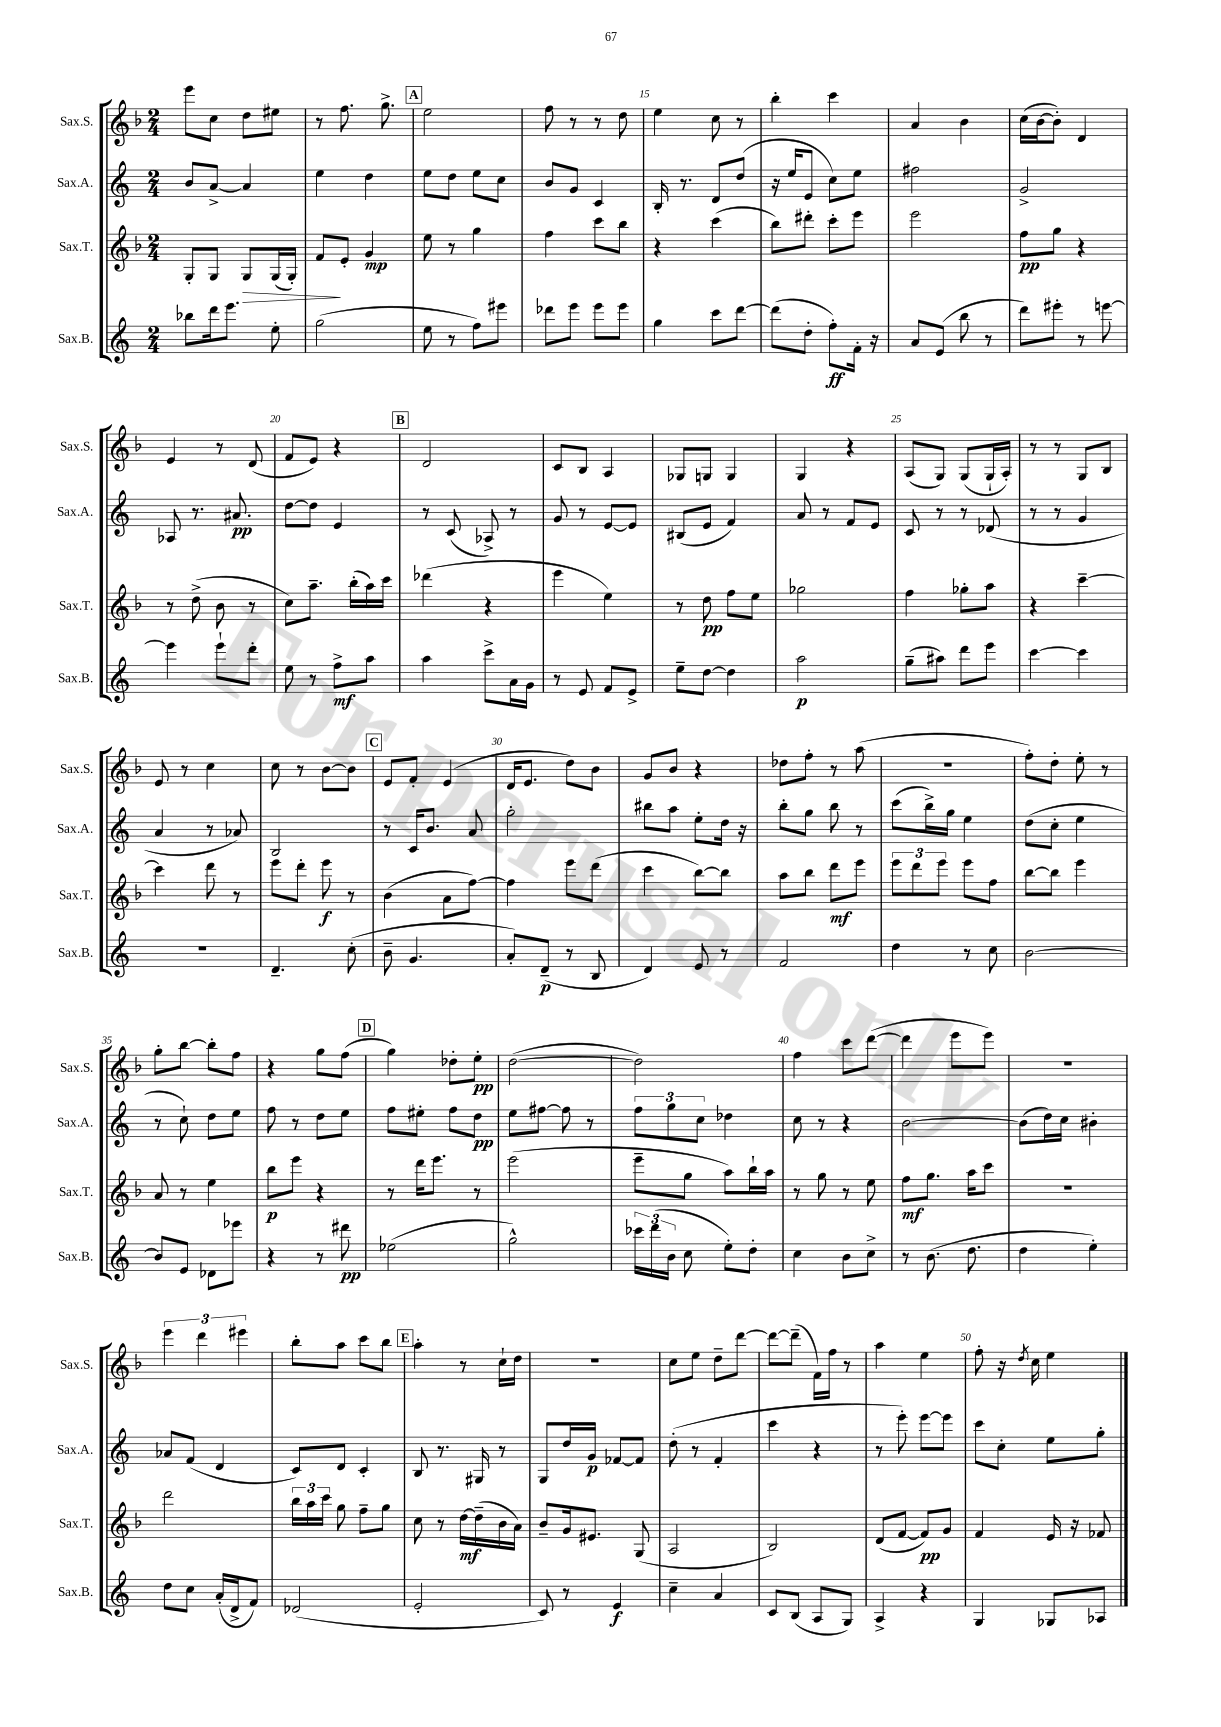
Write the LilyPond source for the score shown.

<<
\new StaffGroup <<
\new Staff = "s0" \with { instrumentName = "Sax.S." shortInstrumentName = "Sax.S." } {
    \clef treble \key f \major \numericTimeSignature \time 2/4
    \autoBeamOff e'''8[ c''8] d''8[ eis''8] |
    r8 f''8. g''8.-> |
    \mark \markup { \box "A" } e''2 |
    f''8 r8 r8 d''8 |
    e''4 c''8 r8 |
    bes''4-. c'''4 |
    a'4 bes'4 |
    c''16[( bes'16~ bes'8]-.) d'4 |
    e'4 r8 d'8( |
    f'8[ e'8]) r4 |
    \mark \markup { \box "B" } d'2 |
    c'8[ bes8] a4 |
    ges8[ g8] g4 |
    g4 r4 |
    a8[( g8]) g8[( g16-! a16]-.) |
    r8 r8 g8[ bes8] |
    e'8 r8 c''4 |
    c''8 r8 bes'8[~ bes'8] |
    \mark \markup { \box "C" } e'8[ f'8]-. e'4( |
    d'16[ e'8.] d''8[) bes'8] |
    g'8[ bes'8] r4 |
    des''8[ f''8]-. r8 a''8( |
    r2 |
    f''8[-.) d''8]-. e''8-. r8 |
    g''8[-. bes''8]~ bes''8[-. f''8] |
    r4 g''8[ f''8]( |
    \mark \markup { \box "D" } g''4) des''8[-. e''8]-.\pp |
    d''2~( |
    d''2) |
    f''4 c'''8[ d'''8]~( |
    d'''4 e'''8[ e'''8]) |
    R2 |
    \tuplet 3/2 { e'''4 d'''4 eis'''4 } |
    bes''8[-. a''8] c'''8[ bes''8] |
    \mark \markup { \box "E" } a''4-. r8 c''16[-! d''16] |
    R2 |
    c''8[ e''8] d''8[-- d'''8]~ |
    d'''8[~ d'''8]--( f'16[) f''16] r8 |
    a''4 e''4 |
    f''8-. r16 \acciaccatura { d''8 } c''16 e''4 \bar "|." |
}
\new Staff = "s1" \with { instrumentName = "Sax.A." shortInstrumentName = "Sax.A." } {
    \clef treble \key c \major \numericTimeSignature \time 2/4
    \autoBeamOff b'8[ a'8]~-> a'4 |
    e''4 d''4 |
    \mark \markup { \box "A" } e''8[ d''8] e''8[ c''8] |
    b'8[ g'8] c'4 |
    b16-. r8. d'8[ d''8]( |
    r16 e''16[ e'8] c''8[) e''8] |
    fis''2 |
    g'2-> |
    aes8 r8. ais'8.\pp |
    d''8[~ d''8] e'4 |
    \mark \markup { \box "B" } r8 c'8( aes8->) r8 |
    g'8 r8 e'8[~ e'8] |
    bis8[( e'8] f'4) |
    a'8 r8 f'8[ e'8] |
    c'8 r8 r8 des'8( |
    r8 r8 g'4 |
    a'4 r8 aes'8) |
    b2 |
    \mark \markup { \box "C" } r8 c'16[ b'8.] a'8 |
    g''2-. |
    bis''8[ a''8] e''8[-. d''16] r16 |
    b''8[-. g''8] b''8 r8 |
    c'''8[( b''16->) g''16] e''4 |
    d''8[( c''8]-. e''4 |
    r8 c''8-!) d''8[ e''8] |
    f''8 r8 d''8[ e''8] |
    \mark \markup { \box "D" } f''8[ eis''8]-. f''8[ d''8]\pp |
    e''8[ fis''8]~ fis''8 r8 |
    \tuplet 3/2 { f''8[ g''8 c''8] } des''4 |
    c''8 r8 r4 |
    b'2~ |
    b'8[( d''16) c''16] bis'4-. |
    aes'8[ f'8]( d'4 |
    c'8[) d'8] c'4-. |
    \mark \markup { \box "E" } b8 r8. gis16 r8 |
    g8[ d''16 g'16]\p fes'8[~ fes'8] |
    d''8-.( r8 f'4-. |
    c'''4 r4 |
    r8 e'''8-.) e'''8[~ e'''8] |
    c'''8[ c''8]-. e''8[ g''8]-. \bar "|." |
}
\new Staff = "s2" \with { instrumentName = "Sax.T." shortInstrumentName = "Sax.T." } {
    \clef treble \key f \major \numericTimeSignature \time 2/4
    \autoBeamOff g8[-. g8] g8[\> g16( g16]-.) |
    f'8[\! e'8]-. g'4\mp |
    \mark \markup { \box "A" } e''8 r8 g''4 |
    f''4 c'''8[ bes''8] |
    r4 c'''4( |
    bes''8[) dis'''8]-. c'''8[-. e'''8] |
    e'''2 |
    f''8[\pp g''8] r4 |
    r8 d''8->( bes'8 r8 |
    c''8[) a''8.]-- bes''16[-.( a''16) c'''16] |
    \mark \markup { \box "B" } des'''4( r4 |
    e'''4 e''4) |
    r8 d''8\pp f''8[ e''8] |
    ges''2 |
    f''4 ges''8[-. a''8] |
    r4 c'''4~-- |
    c'''4 d'''8 r8 |
    e'''8[ d'''8]-. e'''8\f r8 |
    \mark \markup { \box "C" } bes'4( a'8[ f''8]~) |
    f''4 e'''8[ d'''8]( |
    c'''4 bes''8[~) bes''8] |
    a''8[ bes''8] d'''8[\mf e'''8] |
    \tuplet 3/2 { e'''8[ d'''8 e'''8] } e'''8[ f''8] |
    bes''8[~ bes''8] e'''4 |
    a'8 r8 e''4 |
    bes''8[\p e'''8] r4 |
    \mark \markup { \box "D" } r8 d'''16[ e'''8.] r8 |
    e'''2( |
    e'''8[-- g''8] a''8[) bes''16-! a''16] |
    r8 g''8 r8 e''8 |
    f''8[\mf g''8.] a''16[ c'''8] |
    R2 |
    d'''2 |
    \tuplet 3/2 { bes''16[ a''16 c'''16] } g''8 f''8[-- g''8] |
    \mark \markup { \box "E" } c''8 r8 d''16[~\mf d''16--( bes'16 a'16]) |
    bes'8[-- g'16 eis'8.] g8( |
    a2 |
    bes2) |
    d'8[( f'8]~ f'8[\pp) g'8] |
    f'4 e'16 r16 fes'8 \bar "|." |
}
\new Staff = "s3" \with { instrumentName = "Sax.B." shortInstrumentName = "Sax.B." } {
    \clef treble \key c \major \numericTimeSignature \time 2/4
    \autoBeamOff bes''8[ d'''16 e'''8.] e''8-. |
    g''2( |
    \mark \markup { \box "A" } e''8 r8 f''8[) eis'''8] |
    des'''8[ e'''8] e'''8[ e'''8] |
    g''4 c'''8[ d'''8]~ |
    d'''8[( d''8]-. f''8[-.\ff) f'16]-. r16 |
    a'8[ e'8]( b''8 r8 |
    d'''8[) eis'''8]-. r8 e'''8~ |
    e'''4 e'''8[-! d'''8]-. |
    e''8 r8 f''8[->\mf a''8] |
    \mark \markup { \box "B" } a''4 c'''8[-> a'16 g'16] |
    r8 e'8 f'8[ e'8]-> |
    e''8[-- d''8]~ d''4 |
    a''2\p |
    g''8[--( ais''8]) d'''8[ e'''8] |
    c'''4~ c'''4 |
    R2 |
    d'4.-- c''8-.( |
    \mark \markup { \box "C" } b'8-- g'4. |
    a'8[-.) d'8]--\p( r8 b8 |
    d'4) e'8 r8 |
    f'2 |
    d''4 r8 c''8 |
    b'2~ |
    b'8[ e'8] des'8[ ees'''8] |
    r4 r8 dis'''8\pp |
    \mark \markup { \box "D" } ees''2( |
    g''2-^) |
    \tuplet 3/2 { ces'''16[ d'''16( b'16] } c''8 e''8[-.) d''8]-. |
    c''4 b'8[ c''8]-> |
    r8 b'8.( d''8. |
    d''4 e''4-.) |
    d''8[ c''8] a'16[-.( d'16-> f'8]) |
    des'2( |
    \mark \markup { \box "E" } e'2-. |
    c'8) r8 e'4\f |
    c''4-- a'4 |
    c'8[ b8]( a8[ g8]) |
    a4-> r4 |
    g4 ges8[ aes8] \bar "|." |
}
>>
>>
\layout { \context { \Score currentBarNumber = #11 \override BarNumber.break-visibility = ##(#f #t #t) barNumberVisibility = #(every-nth-bar-number-visible 5) } }
